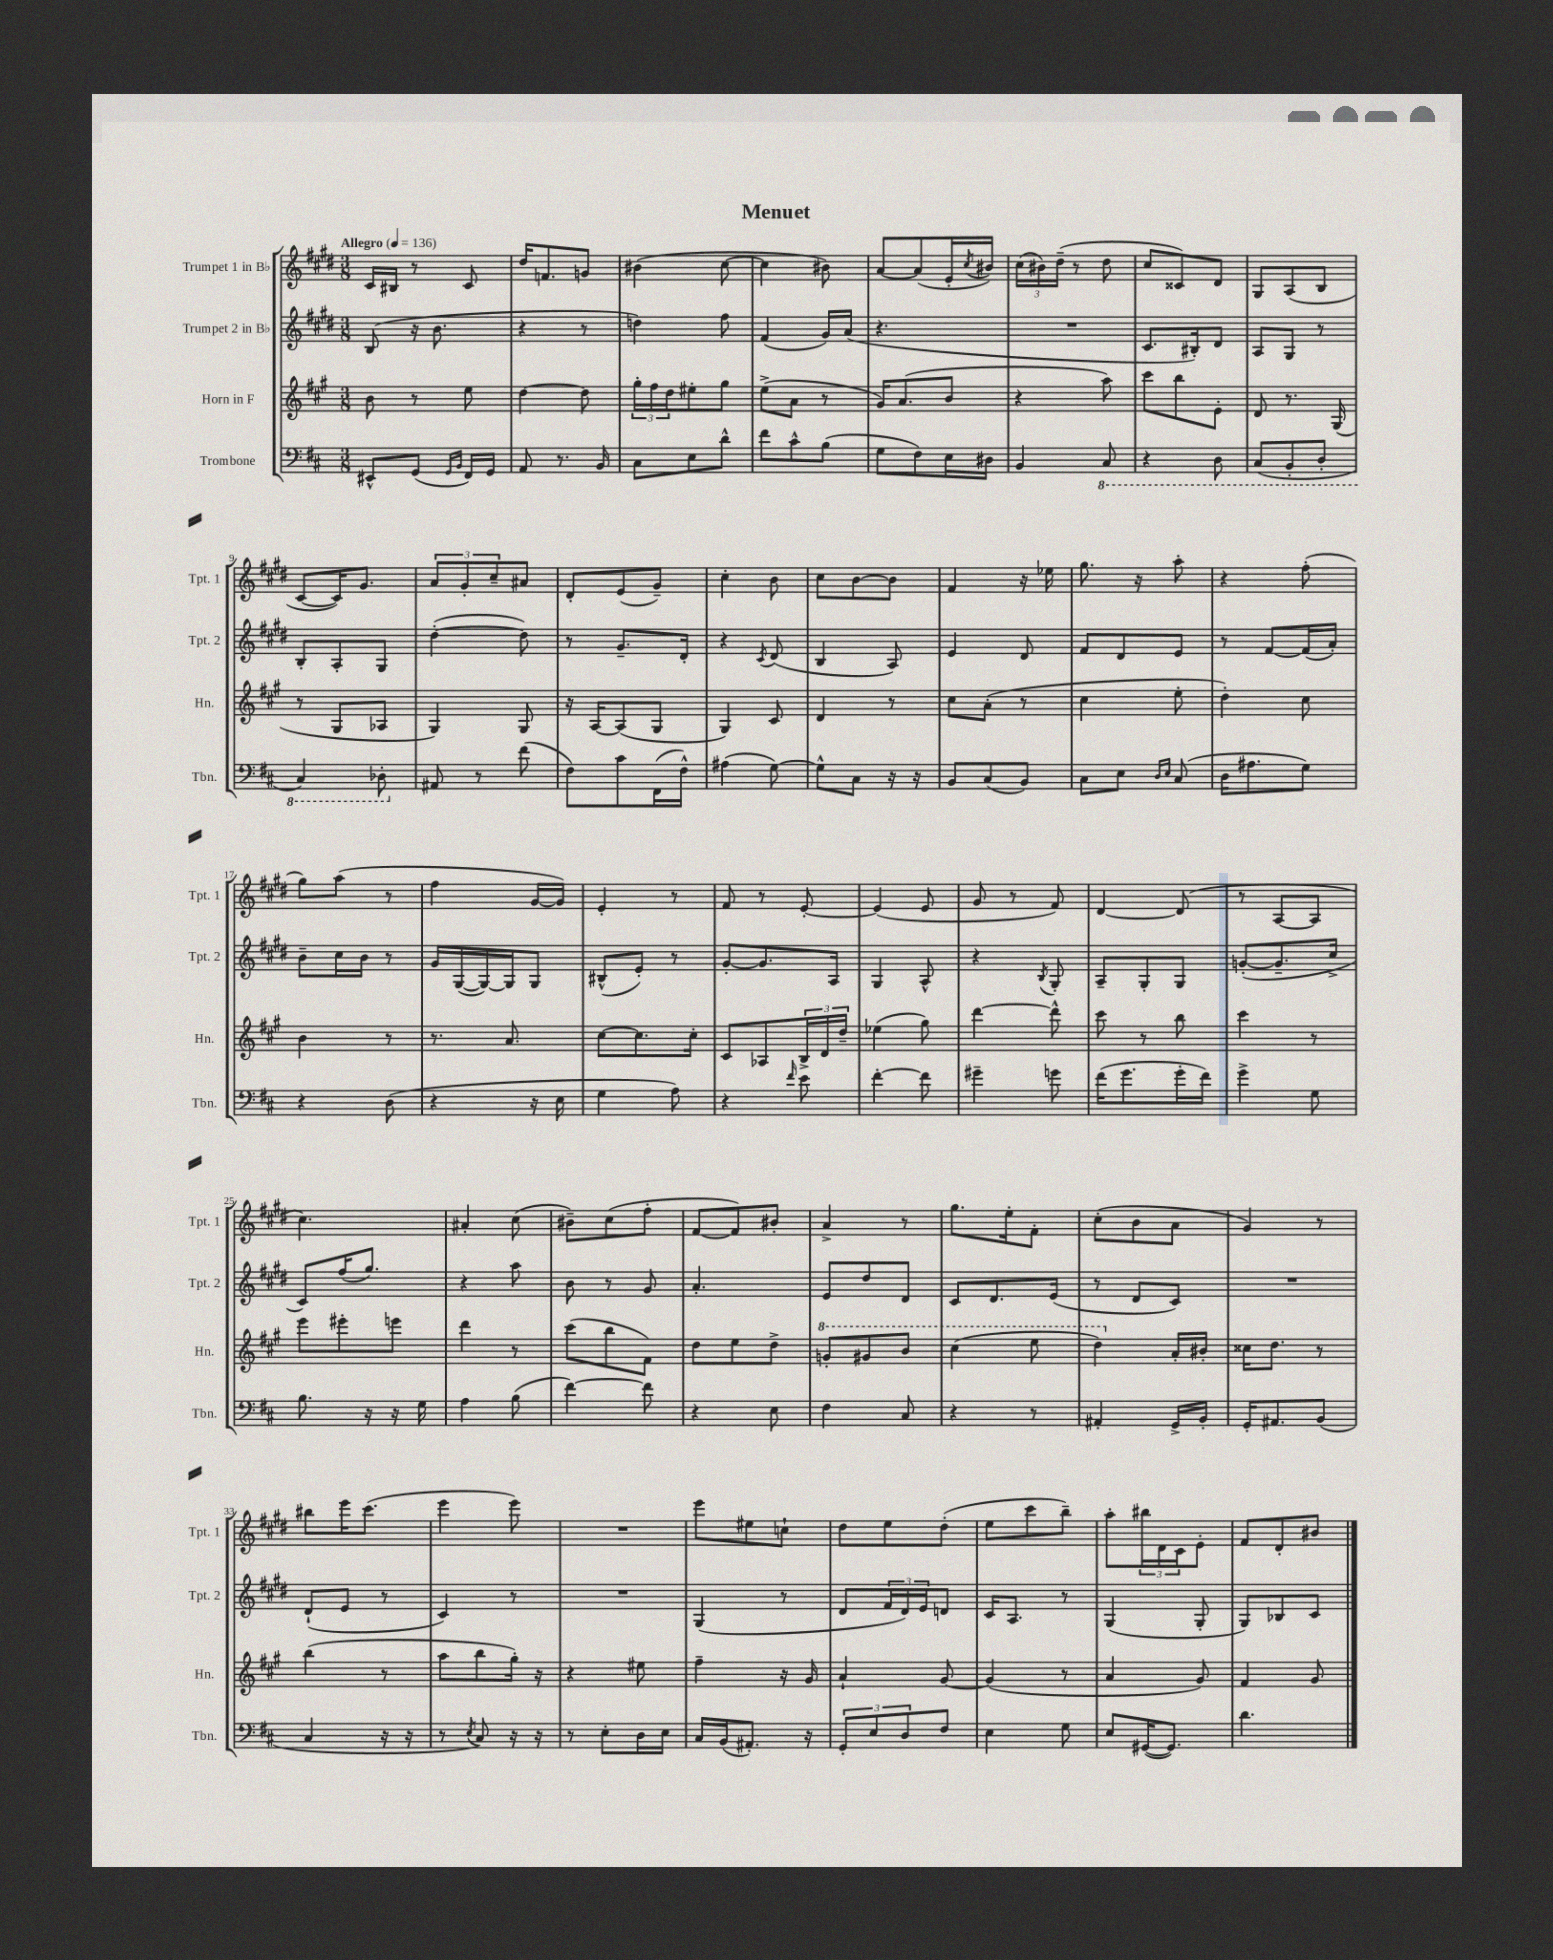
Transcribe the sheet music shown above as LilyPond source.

\header { title = "Menuet" }
<<
\new StaffGroup <<
\new Staff = "s0" \with { instrumentName = "Trumpet 1 in Bb" shortInstrumentName = "Tpt. 1" } {
    \clef treble \key e \major \numericTimeSignature \time 3/8 \tempo "Allegro" 4 = 136
    cis'16 bis16 r8 cis'8 |
    dis''16 f'8. g'8 |
    bis'4( cis''8~ |
    cis''4 bis'8) |
    a'8~ a'8( e'16-. \acciaccatura { cis''8 } bis'16) |
    \tuplet 3/2 { cis''16( bis'16) dis''16--( } r8 dis''8 |
    cis''8 cisis'8) dis'8 |
    gis8 a8( b8 |
    cis'8~ cis'16) gis'8. |
    \tuplet 3/2 { a'8 gis'8-. cis''8-- } ais'8 |
    dis'8-. e'8( gis'8--) |
    cis''4-. b'8 |
    cis''8 b'8~ b'8 |
    fis'4 r16 ees''16 |
    gis''8. r16 a''8-. |
    r4 fis''8-.( |
    gis''8) a''8( r8 |
    fis''4 gis'16~ gis'16) |
    e'4-. r8 |
    fis'8 r8 e'8~-. |
    e'4( e'8 |
    gis'8 r8 fis'8) |
    dis'4~ dis'8( |
    r8 a8~ a8 |
    cis''4.) |
    ais'4-. cis''8( |
    bis'8--) cis''8( fis''8-. |
    fis'8~ fis'8) bis'8-. |
    a'4-> r8 |
    gis''8. e''16-. fis'8-. |
    cis''8-.( b'8 a'8 |
    gis'4) r8 |
    bis''8 e'''16 cis'''8.( |
    e'''4 e'''8) |
    R4. |
    e'''8 eis''8 c''8-! |
    dis''8 e''8 dis''8-.( |
    e''8 cis'''8 b''8--) |
    a''8-. \tuplet 3/2 { bis''16 dis'16 cis'16 } e'8-. |
    fis'8 dis'8-. bis'8 \bar "|." |
}
\new Staff = "s1" \with { instrumentName = "Trumpet 2 in Bb" shortInstrumentName = "Tpt. 2" } {
    \clef treble \key e \major \numericTimeSignature \time 3/8
    b8( r16 b'8. |
    r4 r8 |
    d''4) fis''8 |
    fis'4( gis'16) a'16( |
    r4. |
    R4. |
    cis'8. bis16-.) dis'8 |
    a8 gis8 r8 |
    b8-. a8-. gis8 |
    dis''4~-.( dis''8) |
    r8 gis'8.-- dis'16-. |
    r4 \acciaccatura { cis'8 } dis'8( |
    b4 a8) |
    e'4 dis'8 |
    fis'8 dis'8 e'8 |
    r8 fis'8~ fis'16( a'16-.) |
    b'8-- cis''16 b'16 r8 |
    gis'16 gis16~( gis16~) gis16 gis8 |
    bis8-^( e'8-.) r8 |
    gis'8~-. gis'8. a16 |
    gis4 a8-^ |
    r4 \acciaccatura { b8 } gis8-. |
    a8-- gis8-. gis8 |
    g'8~-.( g'8.-- cis''16-> |
    cis'8) fis''16( gis''8.) |
    r4 a''8 |
    b'8 r8 gis'8 |
    a'4.-. |
    e'8 dis''8 dis'8 |
    cis'8 dis'8. e'16( |
    r8 dis'8 cis'8) |
    R4. |
    dis'8-!( e'8 r8 |
    cis'4) r8 |
    R4. |
    gis4( r8 |
    dis'8 \tuplet 3/2 { fis'16 dis'16) e'16 } d'8 |
    cis'16 a8. r8 |
    gis4( gis8-. |
    gis8) bes8 cis'8 \bar "|." |
}
\new Staff = "s2" \with { instrumentName = "Horn in F" shortInstrumentName = "Hn." } {
    \clef treble \key a \major \numericTimeSignature \time 3/8
    b'8 r8 e''8 |
    d''4~ d''8 |
    \tuplet 3/2 { gis''16-. fis''16 d''16 } eis''8-. gis''8 |
    e''8->( a'8 r8 |
    gis'16) a'8.( b'8 |
    r4 a''8) |
    cis'''8 b''8 e'8-. |
    d'8 r8. gis16( |
    r8 gis8 aes8 |
    gis4) gis8 |
    r16 a16~ a8( gis8 |
    gis4) cis'8 |
    d'4 r8 |
    cis''8 a'8-.( r8 |
    cis''4 e''8-. |
    d''4-.) cis''8 |
    b'4 r8 |
    r8. a'8. |
    cis''8~ cis''8. cis''16-. |
    cis'8 aes8 \tuplet 3/2 { b16-> d'16 d''16-- } |
    ees''4( gis''8) |
    d'''4~ d'''8-^ |
    cis'''8 r8 b''8 |
    cis'''4 r8 |
    e'''8 eis'''8-. e'''8 |
    d'''4 r8 |
    cis'''8( b''8 fis'8) |
    d''8 e''8 d''8-> |
    \ottava #1 g''8-. gis''8 b''8 |
    cis'''4( e'''8 |
    d'''4) \ottava #0 a'16-. bis'16-. |
    cisis''16 d''8. r8 |
    b''4( r8 |
    a''8 b''8 gis''16-.) r16 |
    r4 eis''8 |
    fis''4-- r16 gis'16 |
    a'4-! gis'8~ |
    gis'4( r8 |
    a'4 gis'8) |
    fis'4 gis'8 \bar "|." |
}
\new Staff = "s3" \with { instrumentName = "Trombone" shortInstrumentName = "Tbn." } {
    \clef bass \key d \major \numericTimeSignature \time 3/8
    eis,8-^ g,8( \grace { g,16 b,16 } fis,16) g,16 |
    a,8 r8. b,16 |
    cis8 e8 d'8-^ |
    fis'8 cis'8-^ b8( |
    g8 fis8) e16 dis16 |
    b,4 \ottava #-1 cis,8 |
    r4 d,8 |
    cis,8( b,,8-. d,8-. |
    cis,4) des,8-. \ottava #0 |
    ais,8 r8 fis'8( |
    fis8) cis'8 fis,16( fis16-^) |
    ais4( g8~) |
    g8-^ cis8 r16 r16 |
    b,8 cis8( b,8) |
    cis8 e8 \grace { d16 e16 } cis8( |
    d16 ais8. g8) |
    r4 d8( |
    r4 r16 e16 |
    g4 a8) |
    r4 \grace { fis'16 } e'8 |
    fis'4~-. fis'8 |
    gis'4-- g'8 |
    fis'16( g'8. g'16-. fis'16) |
    g'4-> g8 |
    b8. r16 r16 g16 |
    a4 b8( |
    fis'4~) fis'8 |
    r4 e8 |
    fis4 cis8 |
    r4 r8 |
    ais,4-. g,16-> b,16-. |
    g,16-. ais,8. b,8( |
    cis4 r16 r16 |
    r8 \acciaccatura { e8 } cis8) r16 r16 |
    r8 e8-. d16 e16 |
    cis16 b,16( ais,8.-.) r16 |
    \tuplet 3/2 { g,8-. e8 d8 } fis8 |
    e4 g8 |
    e8 gis,16~( gis,8.) |
    d'4. \bar "|." |
}
>>
>>
